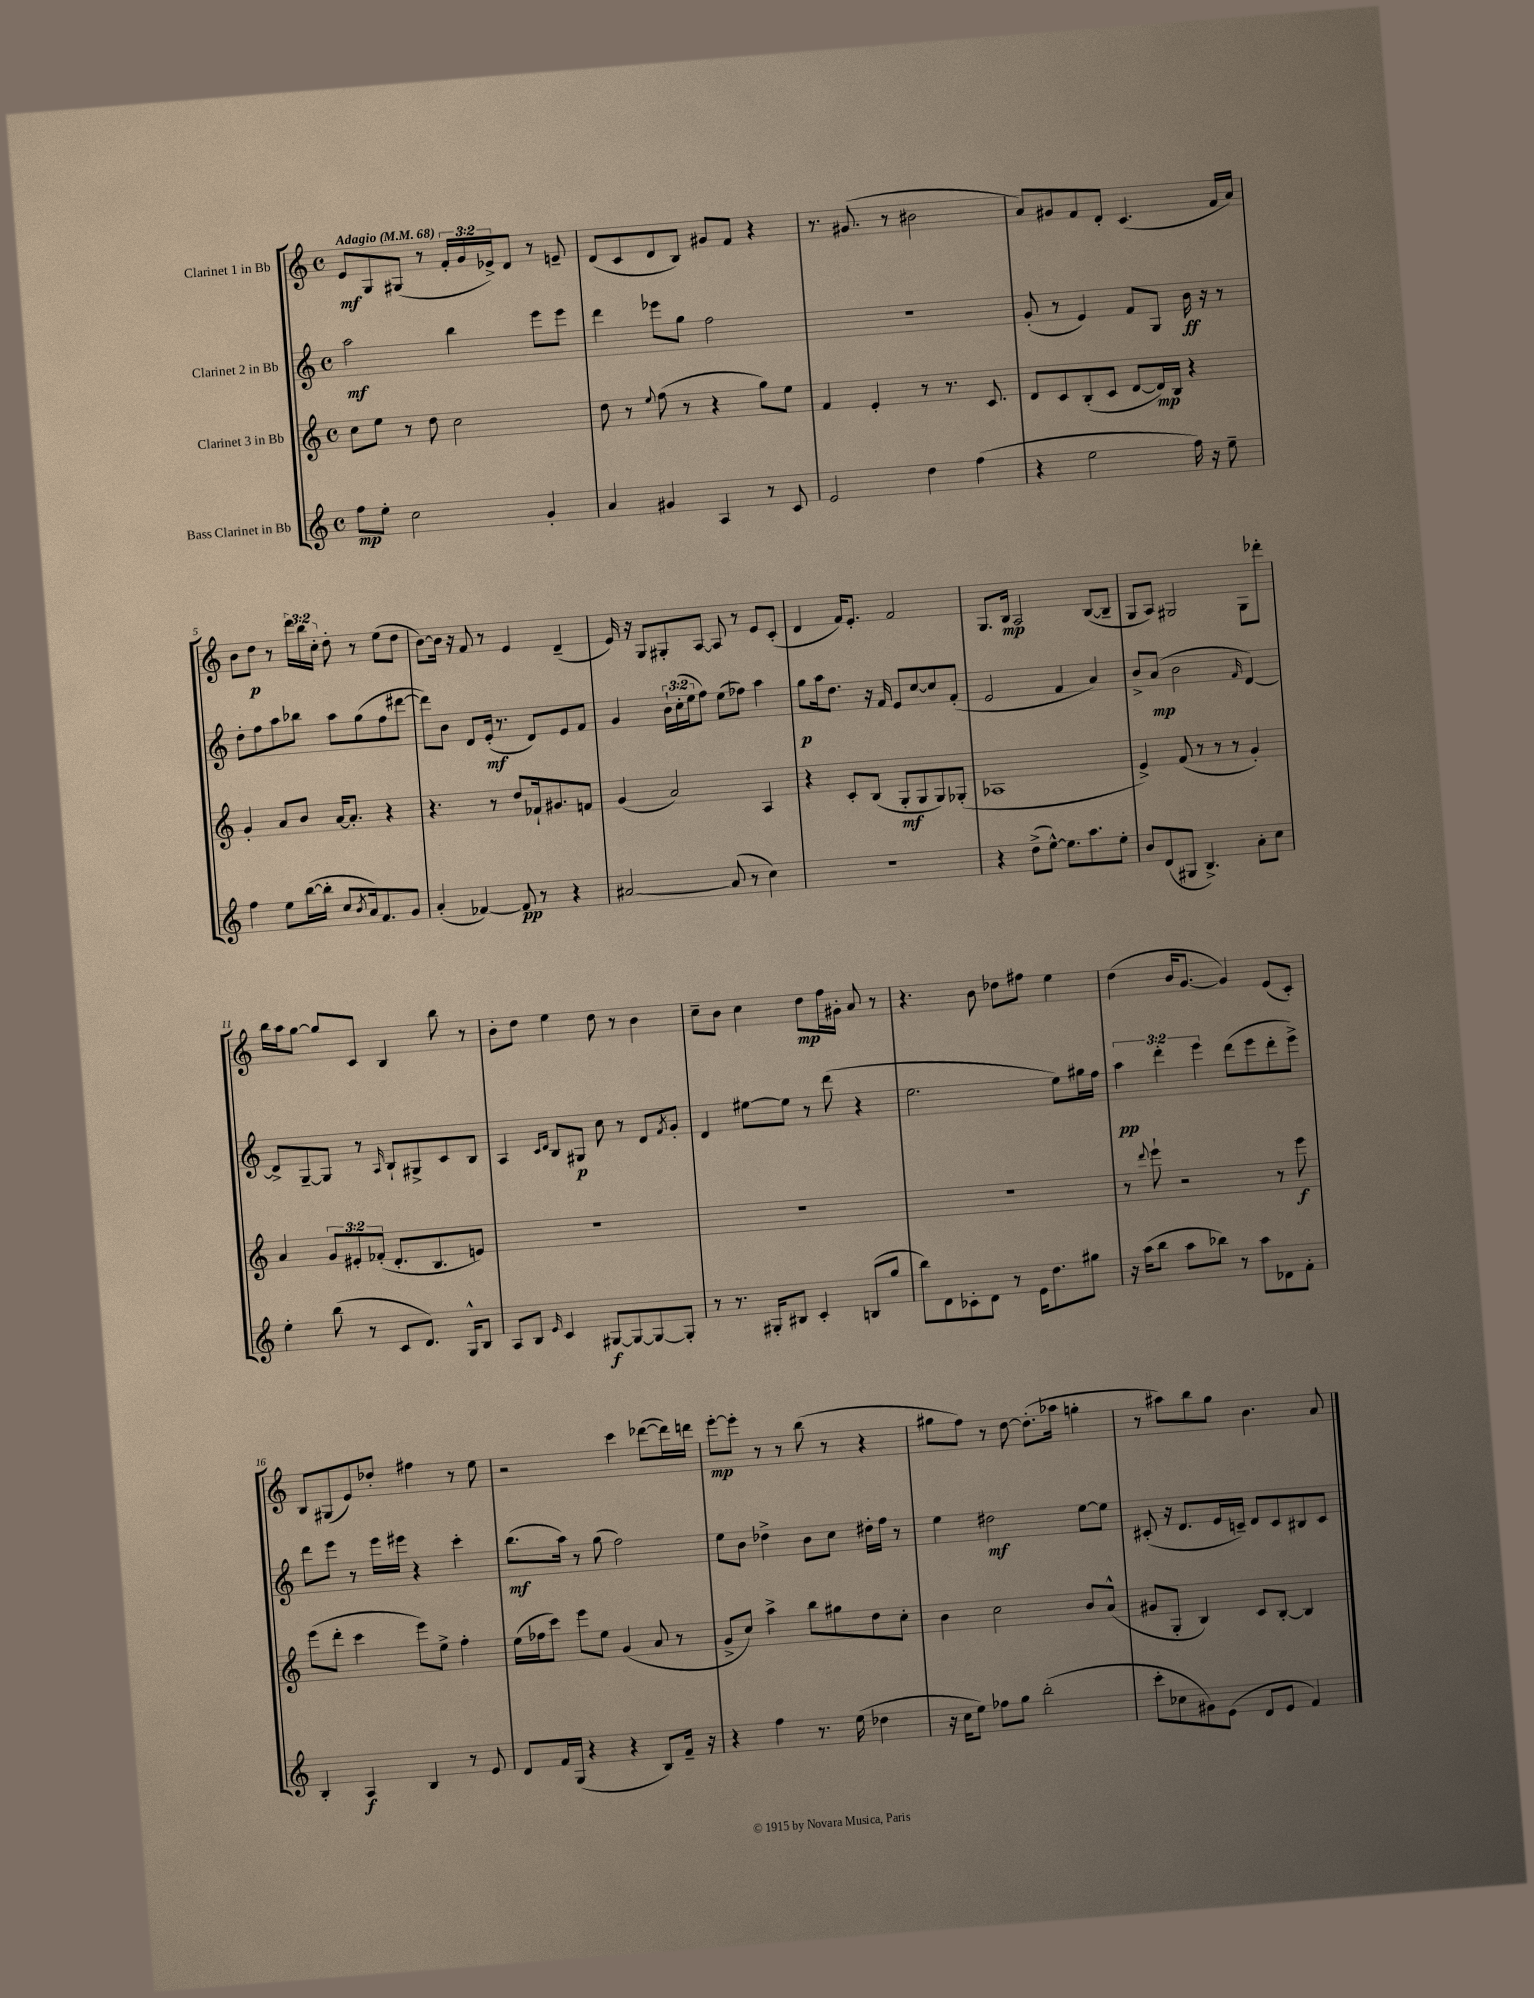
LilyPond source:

<<
\new StaffGroup <<
\new Staff = "s0" \with { instrumentName = "Clarinet 1 in Bb" } {
    \clef treble \key c \major \defaultTimeSignature \time 4/4 \override Staff.TupletNumber.text = #tuplet-number::calc-fraction-text \tempo "Adagio" 4 = 68
    e'8\mf g8 gis8( r8 \tuplet 3/2 { f'16-. g'16 ees'16->) } d'8 r8 e'8-- |
    d'8( c'8 d'8 b8) gis'8 f'8 r4 |
    r8. gis'8.( r8 bis'2 |
    a'8) gis'8 f'8 d'8-. c'4.( f'16 a'16) |
    b'8 d''8\p r8 \tuplet 3/2 { d'''16 b''16 c''16-. } d''8-. r8 e''8( d''8 |
    b'8~) b'16 r16 f'8 r8 e'4 d'4--( |
    e'16) r16 g8 gis8-. a8~ a8 r8 e'8 c'8-.( |
    d'4 f'16) e'8.-. f'2 |
    g8. b16\mp a2 b8~( b8-- |
    g8 a8) gis2 gis8 des'''8-. |
    b''16 a''16 g''8~ g''8 c'8 b4 b''8 r8 |
    b'8-. d''8 e''4 d''8 r8 b'4 |
    c''8-- b'8 c''4 d''8\mp f''16 gis'16-. a'8 r8 |
    r4. b'8 des''8 fis''8 e''4 |
    d''4( b'16 g'8.~ g'4) e'8( c'8-.) |
    b8 gis8( e'8) des''8-. fis''4 r8 e''8 |
    r2 c'''4 des'''8~( des'''16) d'''16 |
    e'''8~-.\mp e'''8-. r8 r8 b''8( r8 r4 |
    gis''8 f''8) r8 d''8~ d''8.-.( aes''16 g''4-. |
    r8 ais''8) b''8 g''8 b'4. a'8 \bar "|." |
}
\new Staff = "s1" \with { instrumentName = "Clarinet 2 in Bb" } {
    \clef treble \key c \major \defaultTimeSignature \time 4/4 \override Staff.TupletNumber.text = #tuplet-number::calc-fraction-text
    a''2\mf b''4 e'''8 e'''8 |
    d'''4 ees'''8 g''8 f''2 |
    R1 |
    g'8-.( r8 e'4) f'8 g8 b'16\ff r16 r8 |
    d''8-. f''8 a''8 bes''8 a''8 g''8( f''8 dis'''8~ |
    dis'''8) b'8 d'8 e'16-.\mf( r8. d'8) e'8 f'8 |
    g'4 \tuplet 3/2 { b'16-! c''16-.( e''16 } f''8) e''8( fes''8) a''4 |
    g''8\p a''16 d''8. r16 f'16 e'8 c''8~ c''8 f'8-.( |
    e'2 f'4 a'4) |
    b'8-> a'8\mp( b'2 \grace { f'16 } d'4~) |
    d'8-> g8~-- g8 r8 \grace { a16 } b8-! gis8-> c'8 b8 |
    a4 \grace { c'16 d'16 } b8 gis8\p c''8 r8 d'8 \acciaccatura { f'8 } g'8-. |
    d'4 eis''8~ eis''8 r8 d'''8( r4 |
    e''2. e''8) gis''16 f''16 |
    \tuplet 3/2 { a''4\pp d'''4-. e'''4 } d'''8( e'''8 d'''8-. e'''8->) |
    d'''8 e'''8 r8 e'''16 eis'''16 r4 c'''4-. |
    b''8.\mf( a''16) r8 g''8( f''2) |
    e''8 b'8 des''4-> b'8 c''8 dis''16-. f''16 r8 |
    e''4 dis''2\mf e''8~ e''8 |
    cis'8-.( r16 d'8. e'16 c'16--) d'8 c'8 bis8 c'8 \bar "|." |
}
\new Staff = "s2" \with { instrumentName = "Clarinet 3 in Bb" } {
    \clef treble \key c \major \defaultTimeSignature \time 4/4 \override Staff.TupletNumber.text = #tuplet-number::calc-fraction-text
    c''8 e''8 r8 d''8 c''2 |
    d''8 r8 \appoggiatura { e''8 } f''8( r8 r4 g''8) e''8 |
    f'4 e'4-. r8 r8. c'8. |
    d'8 c'8 b8-.( c'8 d'8~ d'16\mp) b16 r4 |
    g'4-. a'8 b'8 a'16~ a'8.-. r4 |
    r4. r8 d''8 fes'16-! gis'8. f'8 |
    g'4( a'2) a4 |
    r4 c'8-. b8( g8-.\mf g8 g8) ges8-.( |
    aes1 |
    e'4->) f'8( r8 r8 r8 g'4-.) |
    a'4 \tuplet 3/2 { g'8 eis'8-. fes'8-.( } d'8.-. b8. e'8) |
    R1 |
    R1 |
    R1 |
    r8 \appoggiatura { d'''8 } e'''8-! r2 r8 e'''8\f |
    e'''8( d'''8-. c'''4 e'''8) e''8-> f''4-. |
    e''16( fes''16 c'''8) e'''8 e''8 g'4( a'8 r8 |
    g'8-> c''8) a''4-> b''8 gis''8 d''8 c''8-. |
    b'4 c''2 b'8 a'8-^( |
    gis'8 g8-. b4) c'8 b8~-. b4 \bar "|." |
}
\new Staff = "s3" \with { instrumentName = "Bass Clarinet in Bb" } {
    \clef treble \key c \major \defaultTimeSignature \time 4/4
    f''8\mp e''8-. c''2 g'4-. |
    a'4 gis'4 a4 r8 c'8 |
    e'2 d''4 f''4( |
    r4 e''2 f''16) r16 e''8-- |
    f''4 e''8 b''16~( b''16-. c''8 \acciaccatura { b'8 } a'16) f'8. g'8 |
    a'4-.( fes'4~) fes'8\pp r8 r4 |
    ais'2~ ais'8( r8 c''4) |
    R1 |
    r4 d''8->( e''8~-^) e''8. a''8. e''8-. |
    b'8 d'8( gis8 b4.->) a'8-. c''8 |
    e''4-. b''8( r8 c'8 d'8.) g16-^ b8 |
    a8 b8 \grace { e'16 } c'4 gis8~\f gis8~ gis8~ gis8-. |
    r8 r8. gis16-. bis8 c'4-. b8( g''8 |
    b''8) d'8 ces'8-. d'8 r8 e'16 d''8. gis''8 |
    r16 a''16( b''8 a''8 bes''8) r8 a''8 des'8 f'8-. |
    b4-. a4\f b4 r8 e'8 |
    d'8 f'16 g16( r4 r4 b8) f'16-- r16 |
    r4 f''4 r8. e''16( des''4 |
    r16 c''16 e''8) fes''8 g''8 b''2-.( |
    c'''8-. ces''8 gis'8) e'8( d'8 e'8 f'4) \bar "|." |
}
>>
>>
